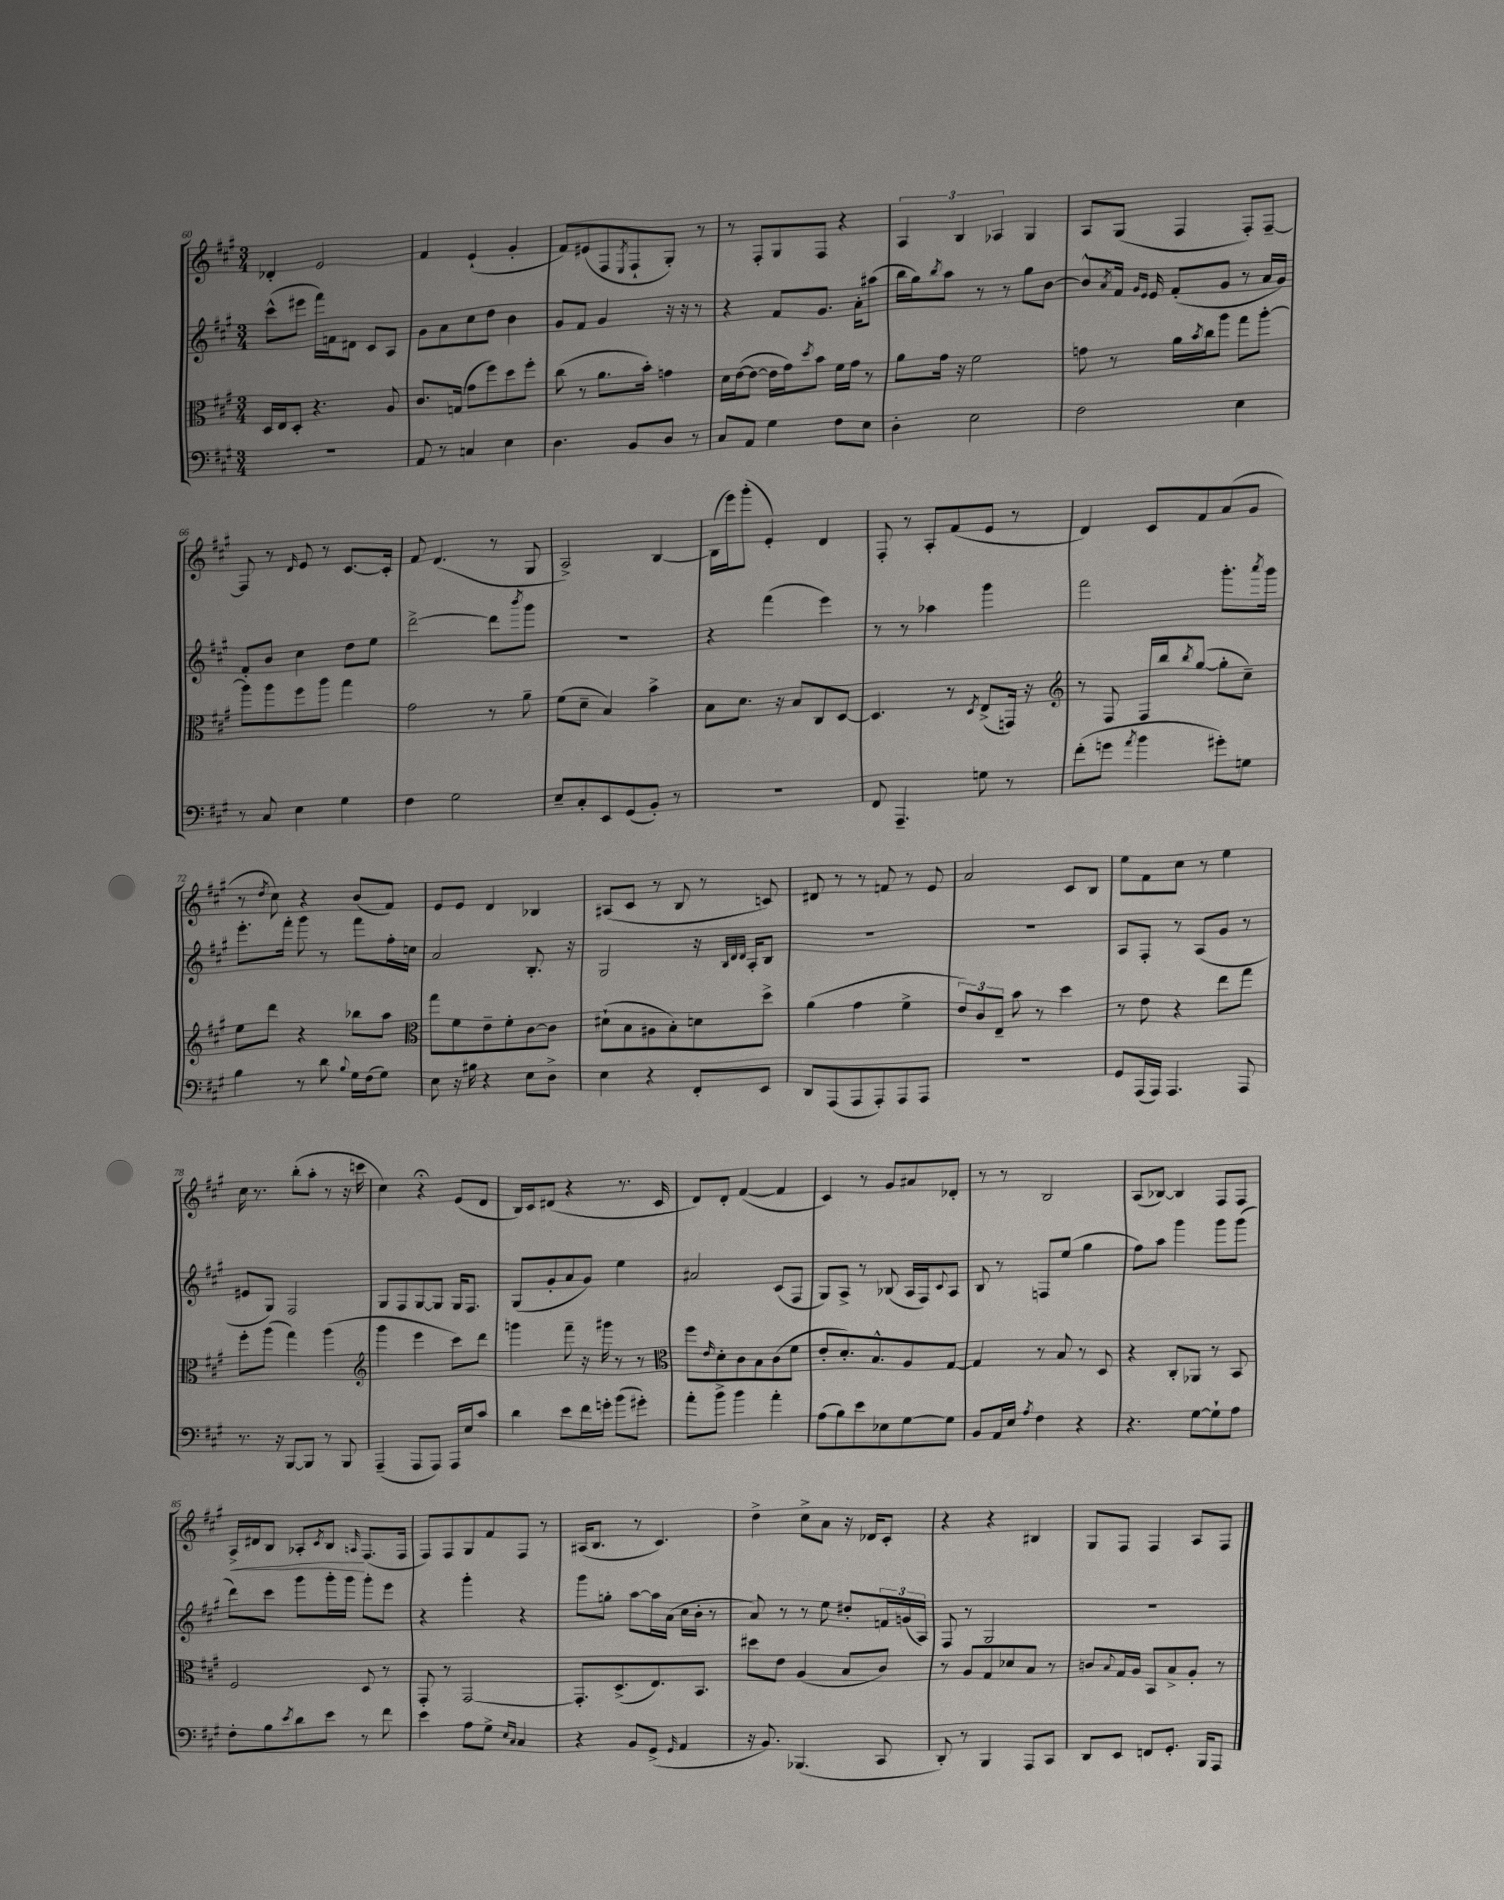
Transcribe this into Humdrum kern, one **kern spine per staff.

**kern	**kern	**kern	**kern
*staff4	*staff3	*staff2	*staff1
*clefF4	*clefC3	*clefG2	*clefG2
*k[f#c#g#]	*k[f#c#g#]	*k[f#c#g#]	*k[f#c#g#]
*M3/4	*M3/4	*M3/4	*M3/4
2.r	16D	(8ccc#^^	4d-'
.	16E	.	.
.	8D'	8eee#	.
.	4.r	16fff#)	2e
.	.	16f	.
.	.	8d#	.
.	.	8c#	.
.	8A	8A	.
=	=	=	=
8AA	8.c#	8g#	4f#
8r	.	8a	.
.	(16G	.	.
4C	8g#	8cc#	(4e`
.	8ff#)	8dd	.
4E	8dd	4b	4g#'
.	8ff#'	.	.
=	=	=	=
4.D	(8cc#	8g#	8f#)
.	8r	8f#	(8e#
.	8.a	4g#	8F#
.	.	.	8qE
8BB	.	.	8F#`
.	16b')	.	.
8D	4g	16r	8G#')
.	.	16r	.
8r	.	8r	8r
=	=	=	=
8C#	16d	4r	8r
.	([16e	.	.
8AA	8e_	.	8F#'
4G#	16e]	8f#	8G#
.	16g#)	.	.
.	8qdd	.	.
.	8b	8.g#	8F#
8F#	16f#	.	4r
.	16g#	16a'	.
8E	8r	(8aa#	.
=	=	=	=
4D'	8a	16bb	6A
.	.	16gg#)	.
.	.	8qbb	.
.	16g#	8aa	.
.	.	.	6B
.	16r	.	.
2E	2f#	8r	.
.	.	.	6A-
.	.	8r	.
.	.	8gg#	4G#
.	.	[8b	.
=	=	=	=
2F#	8g	8b^^]	8A
.	.	8qa	.
.	8r	16f#	(8G#
.	.	16qqg#	.
.	.	16qqe	.
.	.	16e	.
.	16a	(8f#'	4F#
.	8qb	.	.
.	16cc#	.	.
.	8aa	8g#	.
4E	8gg#	8r	8F#')
.	[8aa'	16a	[8F#~
.	.	16g#)	.
=	=	=	=
8r	8aa]	8f#'	8F#]
8C#	8aa	8b	8r
.	.	.	16qqd
4E	8ff#	4cc#	8e
.	8aa	.	8r
4G#	4gg#	8dd	[8.c#
.	.	8ee	.
.	.	.	16c#']
=	=	=	=
4F#	2g#	[2ddd^	8f#
.	.	.	(4.d
2G#	.	.	.
.	8r	8ddd]	8r
.	.	8qbbb	.
.	8a~	8ggg#	8G#
=	=	=	=
8E~	(8f#	2.r	2A^)
8C#'	8d~	.	.
8EE	4B)	.	.
(8GG#	.	.	.
8BB')	4b^	.	[4B
8r	.	.	.
=	=	=	=
2.r	8B	4r	(16B]
.	.	.	16eee)
.	8.d	.	(8ggg#'
.	.	(4fff#	4e')
.	16r	.	.
.	8B	.	.
.	8C#	4eee)	4d
.	[8D	.	.
=	=	=	=
8FF#	4.D]	8r	8F#'
4.AAA~	.	8r	8r
.	.	4aa-	8A'
.	8r	.	(8f#
.	8qD	.	.
8G	(8E^	4ggg#	8e
8r	16GG)	.	8r
.	16r	.	.
=	=	=	=
*	*clefG2	*	*
(8f#'	8r	2fff#	4d)
8g	8F#	.	.
8qa	.	.	.
4b	16F#	.	8c#
.	16bb	.	.
.	8qbb	.	.
.	([8gg#	.	8f#
8g#')	8gg#']	8.ggg#'	(8a
8G	8cc#~)	.	8g#
.	.	8qaaa	.
.	.	16ggg#	.
=	=	=	=
4B	8ee	8.eee'	8r
.	.	.	8qdd
.	8ddd	.	8cc#)
.	.	16fff#'	.
8r	4r	8ggg#	4r
8d	.	8r	.
8qqB	.	.	.
16G#	8bb-	8fff#	(8b
(16F#	.	.	.
8G#)	8aa	16ff#'	8f#)
.	.	16cc	.
=	=	=	=
*	*clefC3	*	*
8E	8gg#	2a	8e
16r	8f#	.	8e
16B#	.	.	.
4r	8e~	.	4d
.	8f#'	.	.
8E	[8c#	8.B'	4B-
8D^	8c#]	.	.
.	.	16r	.
=	=	=	=
4E	(8d#`	2G#	(8A#
.	8B	.	8c#
4r	8A#	.	8r
.	8B')	.	8B
8FF#'	8d	16r	8r
.	.	32qqB	.
.	.	32qqd	.
.	.	32qqd	.
.	.	16A'	.
8EE	8dd^	8B	8c)
=	=	=	=
8DD	(4a	2.r	8d#
(8AAA	.	.	8r
8AAA	4g#	.	8r
8AAA')	.	.	8f
8AAA	4f#^	.	8r
8AAA	.	.	8e
=	=	=	=
2.r	12e)	2.r	2a
.	12c#	.	.
.	12E~	.	.
.	8b	.	.
.	8r	.	.
.	4dd	.	8c#
.	.	.	8B
=	=	=	=
8GG#	8r	8A	8ee
(16AAA	8e	8F#'	8f#
16AAA)	.	.	.
4.AAA	4r	8r	8cc#
.	.	(8A	8r
.	8ee	8g#	4ee
8AAA	8gg#	8r	.
=	=	=	=
8.r	8ff#'	8e#	16cc#
.	.	.	8.r
.	(8aa	8G#)	.
16r	.	.	.
[8BBB	4gg#)	2F#	(8bb'
8BBB]	.	.	8aa'
8r	(4aa	.	8r
8BBB	.	.	16r
.	.	.	16ccc
=	=	=	=
*	*clefG2	*	*
(4AAA~	4ggg#	8G#	4cc#)
.	.	8F#	.
8AAA	4eee	[8G#	4r;
8AAA)	.	8G#]	.
16AAA	8ccc#)	16G#	(8e
16E	.	8.F#	.
8c#	8ddd	.	8d
=	=	=	=
4d	4ggg	(8G#	16B)
.	.	.	16c#
.	.	8g#'	(8d#
8e	8fff#~	8a	4r
16f#	16r	8g#)	.
16g'	16ggg#	.	.
(8b	8r	4ee	8.r
8g#')	8r	.	.
.	.	.	16c#
=	=	=	=
*	*clefC3	*	*
8a'	8ff#	2a#	8d)
.	16qqe	.	.
8b^	8d'	.	8d'
4b	8c#	.	([4f#
.	8B	.	.
4a'	(8c#	(8c#	4f#]
.	8f#	8F#	.
=	=	=	=
(8A	8e'	8G#)	4c#)
8B)	8.d')	8A^	.
8e	.	8r	8r
.	8.B^^	.	.
8E-	.	(8B-	8g#
[8G#	8A	16A	8a#
.	.	16F#)	.
.	.	8qqc#	.
8G#]	[8G#	8A	8d-'
=	=	=	=
8BB	4G#]	8B	8r
16AA	.	8r	8r
16E	.	.	.
8qA	.	.	.
4F#	8r	8F	2B
.	8B	(8ee	.
4r	8r	4gg#	.
.	8D	.	.
=	=	=	=
4.r	4r	8ff#)	(8A
.	.	8aa	[8B-)
.	8C#'	4ggg#	4B-]
[8G#	8AA-	.	.
8G#`]	8r	8ggg#	8F#
8A	8BB	(8ggg#	8F#
=	=	=	=
8F#'	2F#	8ddd)	16A^
.	.	.	16d#
8B	.	8ccc#	8B
8qe	.	.	.
8d	.	8ggg#	8A-'
.	.	.	8qc#
8e	.	16ggg#'	8B
.	.	16ggg#	.
.	.	.	16qqA
8r	8D	8ggg#'	(8.F#
8f#	8r	8eee	.
.	.	.	16F#
=	=	=	=
4e	8GG#'	4r	8F#)
.	8r	.	8F#
8A	[2GG#	4ggg#'	8G#
8G#^	.	.	8f#
16qqE	.	.	.
16qqC#	.	.	.
4C#	.	4r	8F#
.	.	.	8r
=	=	=	=
4r	8.GG#']	8ggg#	(16A#
.	.	.	8.B
.	.	8gg'	.
.	(8.D^	.	.
8BB	.	[8aa	8r
(8GG#^	8.E)	16aa]	4.c#)
.	.	(16a	.
16qqGG#	.	.	.
4AA	.	16cc#	.
.	8.BB	16b'	.
.	.	8r	.
=	=	=	=
16r	8dd#	8a)	4dd^
8.BB)	.	.	.
.	8e	8r	.
(4.BBB-	(4A	8r	8cc#^
.	.	8ee	8a
.	8B	8dd#'	16r
.	.	.	16d-
8CC#	8c#)	24f	8c#'
.	.	(24g	.
.	.	24A)	.
=	=	=	=
8DD')	8r	8F#	4r
8r	8A	8r	.
4BBB	8G#	2G#	4r
.	8d-	.	.
8AAA	8B	.	4B#
8CC#	8r	.	.
=	=	=	=
8DD	8c	2.r	8G#
.	8qqB	.	.
8EE	16G#	.	8F#
.	16A	.	.
8FF	8BB	.	4F#
8.GG#'	8B^	.	.
.	8A'	.	8A
16BBB	.	.	.
8AAA	8r	.	8F#
==	==	==	==
*-	*-	*-	*-
